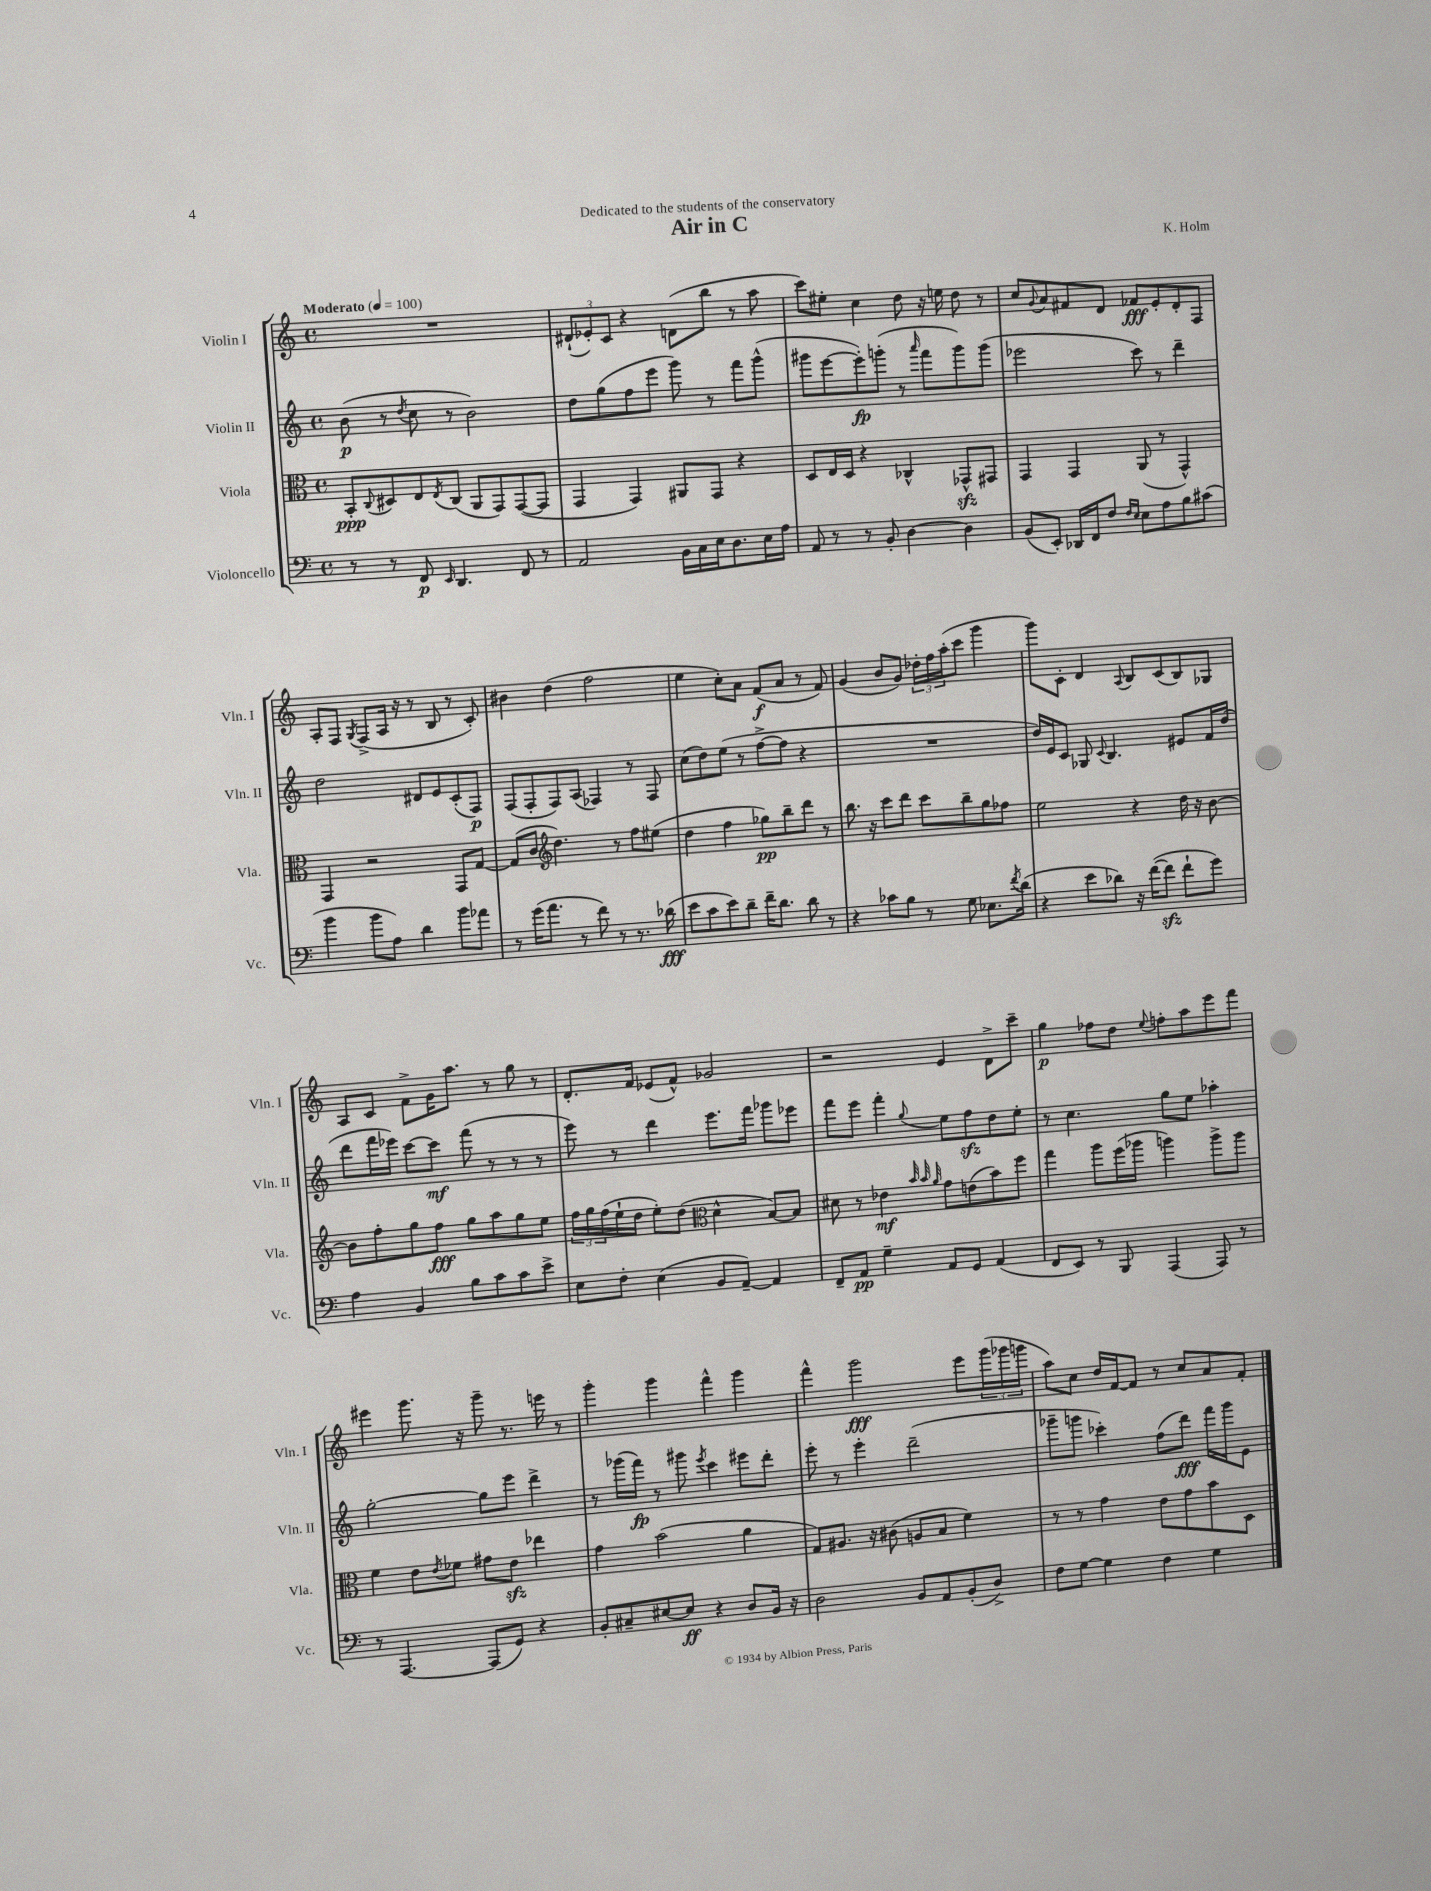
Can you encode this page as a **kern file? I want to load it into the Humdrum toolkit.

**kern	**dynam	**kern	**dynam	**kern	**dynam	**kern	**dynam
*part4	*part4	*part3	*part3	*part2	*part2	*part1	*part1
*staff4	*staff4	*staff3	*staff3	*staff2	*staff2	*staff1	*staff1
*I"Violoncello	*	*I"Viola	*	*I"Violin II	*	*I"Violin I	*
*I'Vc.	*	*I'Vla.	*	*I'Vln. II	*	*I'Vln. I	*
*clefF4	*	*clefC3	*	*clefG2	*	*clefG2	*
*k[]	*	*k[]	*	*k[]	*	*k[]	*
*M4/4	*	*M4/4	*	*M4/4	*	*M4/4	*
*met(c)	*	*met(c)	*	*met(c)	*	*met(c)	*
*MM100	*	*MM100	*	*MM100	*	*MM100	*
=1	=1	=1	=1	=1	=1	=1	=1
!	!	!	!	!	!	!LO:TX:a:B:t=Moderato	!
8r	.	8BB'/L	ppp	(8b\	p	1r	.
.	.	8qqC/	.	.	.	.	.
8r	.	8D#X/	.	8r	.	.	.
.	.	.	.	8qdd/	.	.	.
8FF/	p	8E/	.	8cc\	.	.	.
16qqEE/	.	8qE/	.	.	.	.	.
4.DD/	.	(8C/J	.	8r	.	.	.
.	.	8AA/L	.	2b\)	.	.	.
.	.	8GG/)	.	.	.	.	.
8FF/	.	([8GG/	.	.	.	.	.
8r	.	8GG/J]	.	.	.	.	.
=2	=2	=2	=2	=2	=2	=2	=2
2AA/	.	4GG/	.	8dd\L	.	(12d#X`/L	.
.	.	.	.	.	.	12e-X'/)	.
.	.	.	.	(8gg\	.	.	.
.	.	.	.	.	.	12c/J	.
.	.	4GG/)	.	8ff\	.	4r	.
.	.	.	.	8eee\J	.	.	.
16BB\LL	.	8AA#X/L	.	8ggg\)	.	(8dn\L	.
16C\	.	.	.	.	.	.	.
16E\J	.	8GG/J	.	8r	.	8bb\J	.
8.D\	.	.	.	.	.	.	.
.	.	4r	.	8fff\L	.	8r	.
16E\L	.	.	.	(8ggg^^\J	.	8aa\	.
16A\JJ	.	.	.	.	.	.	.
=3	=3	=3	=3	=3	=3	=3	=3
8AA/	.	8D/L	.	8ggg#X\L	.	8ccc\L)	.
8r	.	16E/L	.	[8eee\	.	8ee#X'\J	.
.	.	16D/JJ	.	.	.	.	.
8r	.	4r	.	8eee'\])	fp	4cc\	.
8BB'/	.	.	.	(8gggn'\J	.	.	.
[4D\	.	4C-X^^/	.	8r	.	8dd\	.
.	.	.	.	16qqaaa/	.	.	.
.	.	.	.	8fff\L	.	16r	.
.	.	.	.	.	.	16een\	.
4D\]	.	8GG-Xzz^^/L	.	8ggg\)	.	8dd\	.
.	.	8GG#X/J	.	(8ggg\J	.	8r	.
=4	=4	=4	=4	=4	=4	=4	=4
(8BB/L	.	4GG/	.	2eee-X\	.	8cc/L	.
.	.	.	.	.	.	8qqg/	.
8EE'/J)	.	.	.	.	.	8a/	.
16DD-X/LL	.	4GG/	.	.	.	8f#X/	.
16FF/J	.	.	.	.	.	.	.
8F/J	.	.	.	.	.	8d/J	.
16qqF/LL	.	.	.	.	.	.	.
16qqE/JJ	.	.	.	.	.	.	.
8E\L	.	(8AA/	.	8ccc\)	.	8f-X/L	fff
8A\	.	8r	.	8r	.	8e'/	.
8B\	.	4GG^^/)	.	4ddd~\	.	8d'/	.
(8c#X\J	.	.	.	.	.	8F/J	.
!!LO:LB:g=z
=5	=5	=5	=5	=5	=5	=5	=5
4b\	.	4GG/	.	2dd\	.	8A'/L	.
.	.	.	.	.	.	8F/J	.
.	.	.	.	.	.	8qG/	.
8b\L	.	2r	.	.	.	(8F^/L	.
8A\J)	.	.	.	.	.	16A/Jk	.
.	.	.	.	.	.	16r	.
4d\	.	.	.	8d#X/L	.	8r	.
.	.	.	.	8e/	.	8B/	.
8b\L	.	8GG/L	.	(8c'/	.	8r	.
8a-X\J	.	[8G/J	.	8F/J)	p	8c'/)	.
=6	=6	=6	=6	=6	=6	=6	=6
8r	.	(8G/L]	.	(8F/L	.	4b#X\	.
(16g\KL	.	8c/J	.	8F'/	.	.	.
8.a\J	.	.	.	.	.	.	.
*	*	*clefG2	*	*	*	*	*
.	.	4.dd\)	.	8F/)	.	(4dd\	.
8r	.	.	.	(8A/J	.	.	.
8f\)	.	.	.	4F-X/)	.	2ff\	.
8r	.	8r	.	.	.	.	.
8.r	.	8ff\L	.	8r	.	.	.
.	.	(8ee#X\J	.	8F-/	.	.	.
(16d-X\	fff	.	.	.	.	.	.
=7	=7	=7	=7	=7	=7	=7	=7
8e\L	.	4dd\	.	(8cc\L	.	4ee\	.
8c\	.	.	.	8dd\)	.	.	.
8e\)	.	4ff\	.	(8ee\J	.	8cc'\L)	.
8d~\J	.	.	.	8r	.	8a\J	.
16f~\KL	.	8gg-X\L)	pp	[8ff^\L	.	(8f/L	f
8.d\J	.	.	.	.	.	.	.
.	.	8bb~\	.	8ff\J]	.	8a/J	.
8d\	.	8ddd\J	.	4r	.	8r	.
8r	.	8r	.	.	.	8f/)	.
=8	=8	=8	=8	=8	=8	=8	=8
4r	.	8.bb\	.	1r	.	(4g/	.
.	.	16r	.	.	.	.	.
8c-X\L	.	8ccc\L	.	.	.	8b/L	.
8B\J	.	8ddd\J	.	.	.	8g/J)	.
8r	.	8ccc\L	.	.	.	24dd-X'\LL	.
.	.	.	.	.	.	24ff\	.
.	.	.	.	.	.	(24aa'\J	.
8G\	.	8bb~\	.	.	.	8ccc\J	.
8.E-X\L	.	8gg\	.	.	.	4ggg\	.
.	.	8ff-X\J	.	.	.	.	.
8qf/	.	.	.	.	.	.	.
(16d\Jk	.	.	.	.	.	.	.
=9	=9	=9	=9	=9	=9	=9	=9
4r	.	2ee\	.	16dd/LL)	.	8ggg\L)	.
.	.	.	.	16e/J	.	.	.
.	.	.	.	8c/J	.	8c'\J	.
8e\L	.	.	.	8G-X/	.	4d/	.
.	.	.	.	8qqc/	.	.	.
8d-X\J)	.	.	.	4.B/	.	.	.
.	.	.	.	.	.	8qqA/	.
16r	.	4r	.	.	.	8B/L	.
([16f\KL	.	.	.	.	.	.	.
8fzz\J]	.	.	.	.	.	(8c/	.
8f`\L	.	16dd\	.	8e#X/L	.	8B/)	.
.	.	16r	.	.	.	.	.
8g\J)	.	[8b\	.	16f/L	.	8G-X/J	.
.	.	.	.	(16dd/JJ	.	.	.
!!LO:LB:g=z
=10	=10	=10	=10	=10	=10	=10	=10
4A\	.	8b\L]	.	8ddd\L	.	8A/L	.
.	.	8ff'\	.	16fff\L	.	8c/J	.
.	.	.	.	16eee-X\JJ)	.	.	.
4BB/	.	8gg\	.	[8ccc\L	.	8f^\L	.
.	.	8ff\J	fff	8ccc\J]	mf	16g\K	.
.	.	.	.	.	.	8.aa\J	.
8B\L	.	8gg\L	.	(8fff\	.	.	.
8c\	.	8aa\	.	8r	.	8r	.
8c\	.	8gg\	.	8r	.	8gg\	.
8e^\J	.	8ee\J	.	8r	.	8r	.
=11	=11	=11	=11	=11	=11	=11	=11
8E\L	.	24ff\LL	.	8eee\)	.	8.d'/L	.
.	.	24gg\	.	.	.	.	.
.	.	(24ff\	.	.	.	.	.
8F'\J	.	16ee`\	.	8r	.	.	.
.	.	16dd\JJ	.	.	.	16f/Jk	.
(4E\	.	8ee'\L)	.	4ddd\	.	(8e-X/L	.
.	.	(8dd\J	.	.	.	8f^^/J)	.
*	*	*clefC3	*	*	*	*	*
8BB/L	.	4d^^\	.	8.eee\L	.	2g-X/	.
[8AA~/J)	.	.	.	.	.	.	.
.	.	.	.	16fff\Jk	.	.	.
4AA/]	.	[8B/L)	.	8ggg-X\L	.	.	.
.	.	8B/J]	.	8eee-X\J	.	.	.
=12	=12	=12	=12	=12	=12	=12	=12
8FF~/L	.	8d#X\	.	8fff\L	.	2r	.
8AA/J	pp	8r	.	8eee\J	.	.	.
4G~\	.	4e-X\	mf	4fff'\	.	.	.
.	.	32qqb/	.	.	.	.	.
.	.	32qqb/	.	.	.	.	.
.	.	32qqa/	.	8qqgg/	.	.	.
8AA/L	.	8g\L	.	8ee\L	.	4e/	.
8GG/J	.	(8en\	.	8ffzz\	.	.	.
(4AA/	.	8b\)	.	8dd\	.	8d^\L	.
.	.	8ff\J	.	8ee'\J	.	8ccc~\J	.
=13	=13	=13	=13	=13	=13	=13	=13
8FF/L	.	4gg\	.	8r	.	4gg\	p
8EE/J)	.	.	.	4.cc\	.	.	.
8r	.	8aa\L	.	.	.	8ff-X\L	.
8BBB/	.	(16ff\L	.	.	.	8dd\J	.
.	.	16aa-X\JJ	.	.	.	.	.
.	.	.	.	.	.	8qqee/	.
(4AAA/	.	4aan\)	.	8gg\L	.	8ffn'\L	.
.	.	.	.	8ee\J	.	8aa\	.
8AAA/)	.	8aa^\L	.	4aa-X'\	.	8eee\	.
8r	.	8aa\J	.	.	.	8fff\J	.
!!LO:LB:g=z
=14	=14	=14	=14	=14	=14	=14	=14
8r	.	4f\	.	[2gg'\	.	4eee#X\	.
[4.AAA/	.	.	.	.	.	.	.
.	.	8e\L	.	.	.	8.ggg\	.
.	.	8qe/	.	.	.	.	.
.	.	8f-X\J	.	.	.	.	.
.	.	.	.	.	.	16r	.
(8AAA/L]	.	8g#X\L	.	8gg\L]	.	8ggg~\	.
8GG/J)	.	8ezz\J	.	8eee\J	.	8.r	.
4r	.	4ee-X\	.	4ddd^\	.	.	.
.	.	.	.	.	.	16eeen\	.
.	.	.	.	.	.	8r	.
=15	=15	=15	=15	=15	=15	=15	=15
8BB'/L	.	4g\	.	8r	.	4ggg'\	.
8C#X~/	.	.	.	(16ggg-X\LL	.	.	.
.	.	.	.	16fff\JJ)	fp	.	.
[8E#X/	.	(2b\	.	8r	.	4ggg\	.
8E#/J]	ff	.	.	8ggg#X\	.	.	.
.	.	.	.	8qeee/	.	.	.
4r	.	.	.	4ccc\	.	4fff^^\	.
8D/L	.	4a\	.	8eee#X\L	.	4ggg\	.
16BB/Jk	.	.	.	8ddd'\J	.	.	.
16r	.	.	.	.	.	.	.
=16	=16	=16	=16	=16	=16	=16	=16
2D\	.	8G/L)	.	8eee'\	.	4fff^^\	.
.	.	8.A#X/J	.	8r	.	.	.
.	.	.	.	4eee'\	.	2ggg\	fff
.	.	16r	.	.	.	.	.
.	.	(8c#X\	.	.	.	.	.
8BB/L	.	8An/L	.	(2ddd~\	.	.	.
8AA/	.	8B/J	.	.	.	.	.
(8BB'/	.	4f\)	.	.	.	8eee\L	.
8D^/J)	.	.	.	.	.	(24ggg\L	.
.	.	.	.	.	.	24ggg-X\	.
.	.	.	.	.	.	24gggn\JJ	.
=17	=17	=17	=17	=17	=17	=17	=17
8F\L	.	8r	.	8ggg-X~\L	.	8aa\L)	.
[8G\J	.	8r	.	8gggn\J	.	8cc\J	.
4G\]	.	4g\	.	4ccc-X'\)	.	16dd/LL	.
.	.	.	.	.	.	[16f/J	.
.	.	.	.	.	.	8f/J]	.
4F\	.	8e\L	.	(8ff\L	.	8r	.
.	.	8g\	.	8ddd\J)	fff	8cc/L	.
4G\	.	8b\	.	16fff\LL	.	8a/	.
.	.	.	.	16ggg\J	.	.	.
.	.	8D\J	.	8e\J	.	8f'/J	.
==	==	==	==	==	==	==	==
*-	*-	*-	*-	*-	*-	*-	*-
